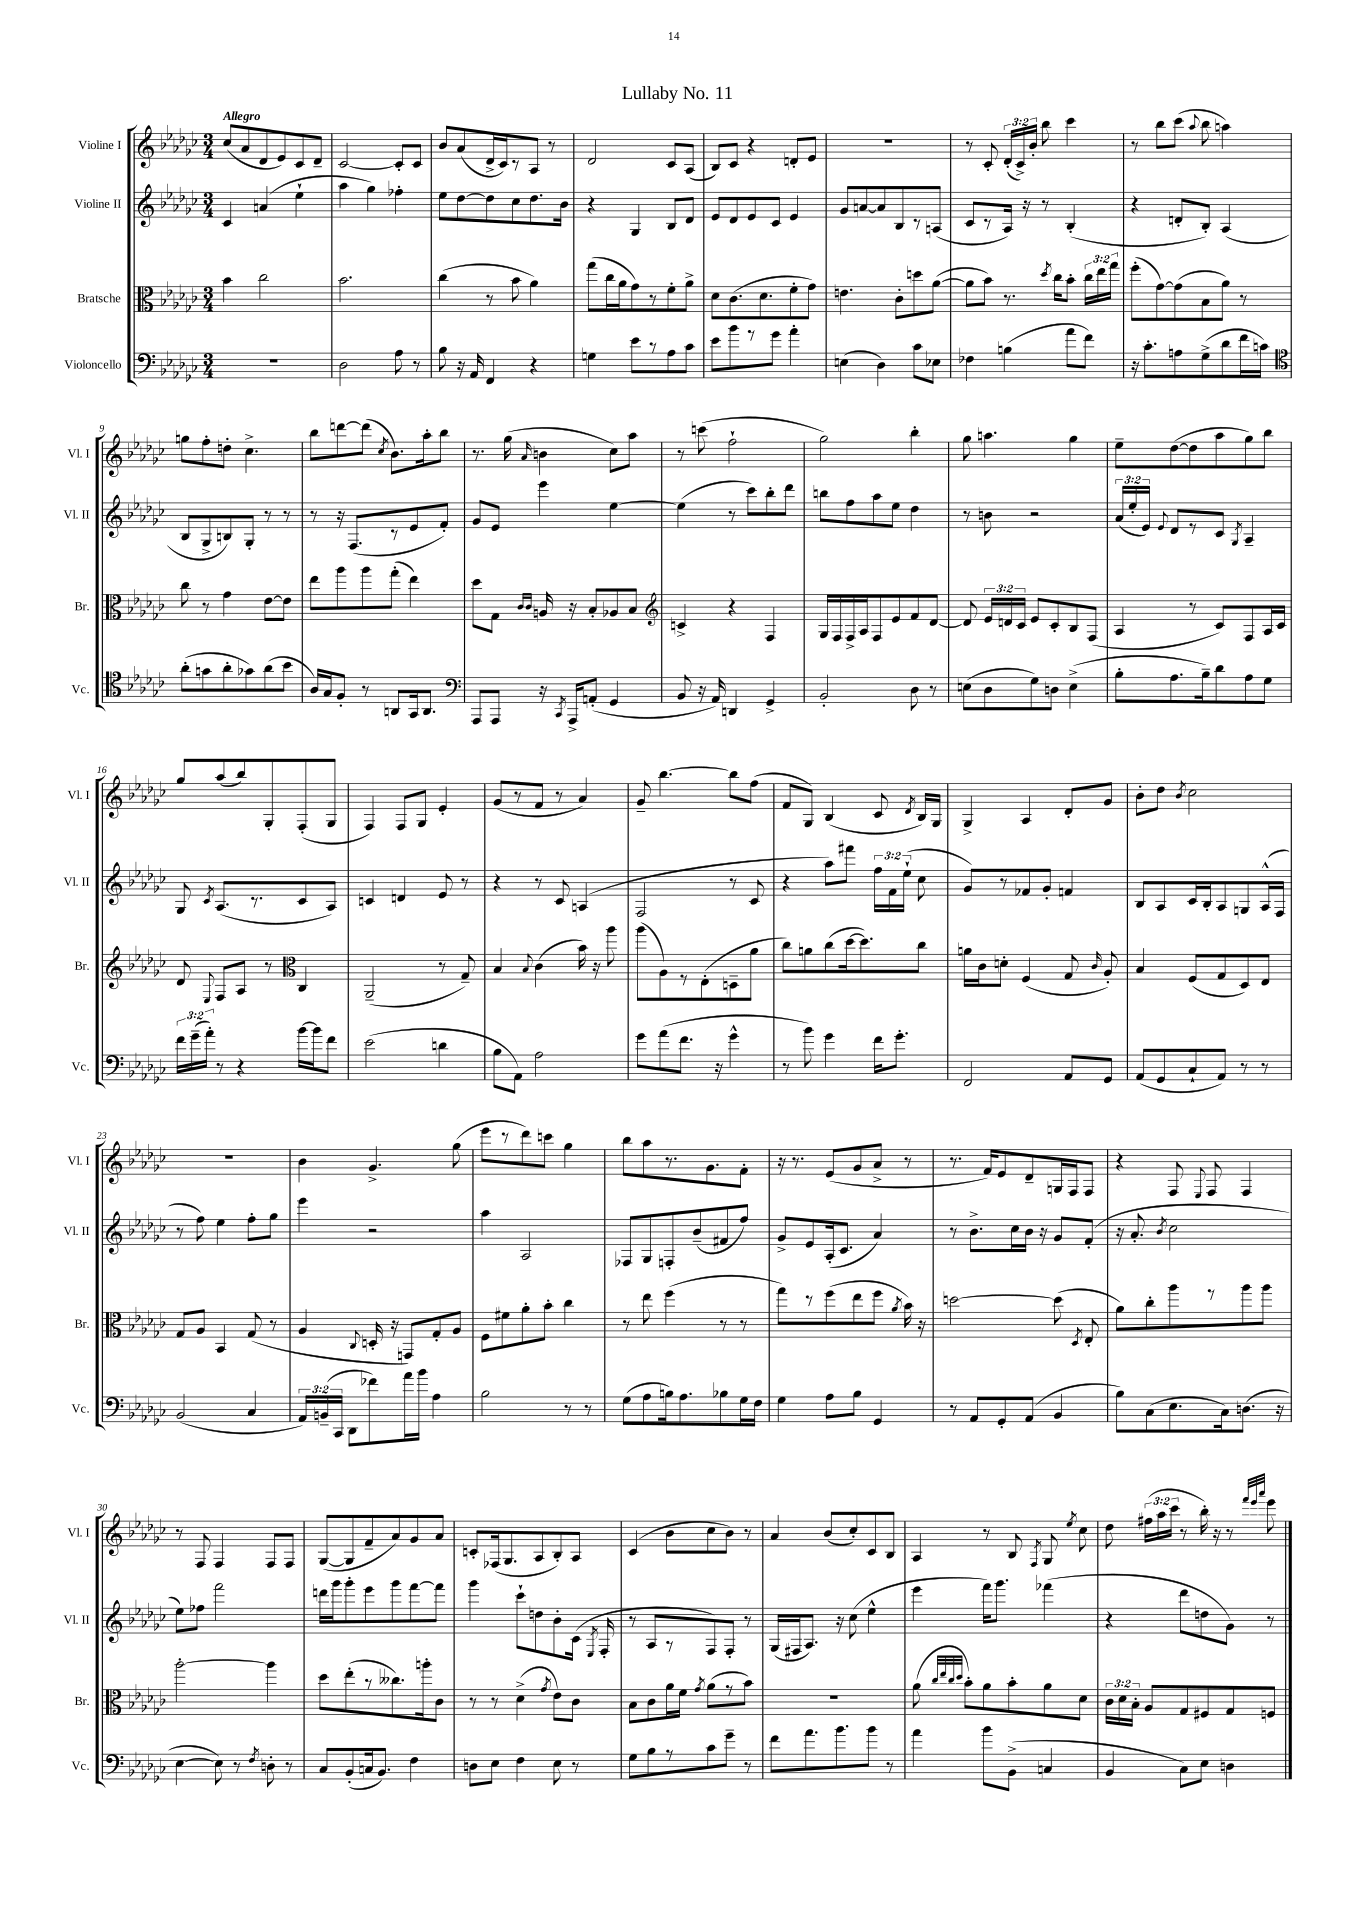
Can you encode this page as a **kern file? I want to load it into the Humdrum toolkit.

**kern	**kern	**kern	**kern
*part4	*part3	*part2	*part1
*staff4	*staff3	*staff2	*staff1
*I"Violoncello	*I"Bratsche	*I"Violine II	*I"Violine I
*I'Vc.	*I'Br.	*I'Vl. II	*I'Vl. I
*clefF4	*clefC3	*clefG2	*clefG2
*k[b-e-a-d-g-c-]	*k[b-e-a-d-g-c-]	*k[b-e-a-d-g-c-]	*k[b-e-a-d-g-c-]
*M3/4	*M3/4	*M3/4	*M3/4
=1	=1	=1	=1
!	!	!	!LO:TX:a:B:t=Allegro
2.r	4b-\	4c-/	(8cc-/L
.	.	.	8a-/
.	2cc-\	(4an/	8d-/
.	.	.	8e-/)
.	.	4ee-`\	8c-/
.	.	.	8d-~/J
=2	=2	=2	=2
2D-\	2.b-\	4aa-\	[2c-/
.	.	4gg-\)	.
8A-\	.	4ff-X'\	8c-'/L]
8r	.	.	8c-/J
=3	=3	=3	=3
8B-\	(4cc-\	8ee-\L	8b-/L
16r	.	[8dd-\	(8a-/
16AA-/	.	.	.
4FF/	8r	8dd-\]	16d-^/L
.	.	.	16c-/J)
.	8b-\	8cc-\	8r
4r	4a-\)	8.dd-\	8A-/J
.	.	.	8r
.	.	16b-\Jk	.
=4	=4	=4	=4
4Gn\	(8gg-\L	4r	2d-/
.	16cc-\L	.	.
.	16a-\J	.	.
8e-\L	8g-\)	4G-/	.
8r	8r	.	.
8A-\	8f'\	8B-/L	8c-/L
8c-\J	8a-^\J	8d-/J	(8A-/J
=5	=5	=5	=5
8e-\L	8d-\L	8e-/L	8B-/L)
8b-\	(8.c-\	8d-/	8c-/J
8r	.	8e-/	4r
.	8.d-\	.	.
8g-\J	.	8c-/J	.
4a-'\	8f'\	4e-/	8dn'/L
.	8g-\J)	.	8e-/J
=6	=6	=6	=6
(4En\	4.en\	8g-/L	2.r
.	.	[8an/	.
4D-\)	.	8a/]	.
.	8c-'\L	8B-/	.
8c-\L	8ddn\	8r	.
8E-X\J	([8a-\J	(8An/J	.
=7	=7	=7	=7
4F-X\	8a-\L]	8c-/L	8r
.	8b-\J)	8r	8c-'/
(4Bn\	8.r	16A-/Jk)	(24d-'/LL
.	.	.	24c-^/)
.	.	16r	.
.	.	.	24b-'/JJ
.	.	8r	8bb-\
.	8qdd-/	.	.
.	16cc-\KL	.	.
8a-\L	8b-'\J	(4B-'/	4ccc-\
8f\J)	24cc-\LL	.	.
.	24ee-\	.	.
.	24gg-\JJ	.	.
=8	=8	=8	=8
16r	(8ff'\L	4r	8r
8.c-'\L	.	.	.
.	[8g-\)	.	8bb-\L
8An\	(8g-\]	8dn'/L	(8ccc-\J
.	.	.	8qqaa-/
(8G-^\	8B-\	8B-'/J)	8bb-\
8d-\	8a-\J)	(4A-/	4aan\)
16f\L	8r	.	.
16cn\JJ)	.	.	.
!!LO:LB:g=z
=9	=9	=9	=9
*clefC4	*	*	*
(8a-'\L	8cc-\	8B-/L	8ggn\L
8gn\	8r	8G-^/	8ff'\
8a-'\	4g-\	8Bn/)	8ddn'\J
8g-X\)	.	8G-'/J	4.cc-^\
(8a-\	[8e-\L	8r	.
8b-\J	8e-\J]	8r	.
=10	=10	=10	=10
16A-/LL)	8ee-\L	8r	8bb-\L
16G-/J	.	.	.
8F'/J	8aa-\	16r	[8dddn\
.	.	(8.F/L	.
8r	8aa-\	.	(8ddd\J]
.	.	.	8qcc-/
8AAn/L	(8gg-'\J	8r	8.b-\L)
16GG-/k	4ee-\)	8e-/	.
8.AA/J	.	.	16aa-'\k
.	.	8f'/J)	8bb-\J
=11	=11	=11	=11
*clefF4	*	*	*
8AAA-/L	8dd-\L	8g-/L	8.r
8AAA-/J	8G-\J	8e-/J	.
.	.	.	(16gg-\
.	16qqc-/LL	.	.
.	16qqc-/JJ	.	16qqa-/
16r	16An/	4eee-\	4bn\
8qCC-/	.	.	.
16AAA-^/KL	16r	.	.
(8AAn'/J	8B-'/L	.	.
4GG-/	8A-X/	[4ee-\	8cc-\L)
.	8B-/J	.	8aa-\J
=12	=12	=12	=12
*	*clefG2	*	*
8BB-/	4cn^/	(4ee-\]	8r
16r	.	.	(8cccn\
16AA-/)	.	.	.
4DDn/	4r	8r	2ff`\
.	.	8ccc-\L)	.
4GG-^/	4F/	8bb-'\	.
.	.	8ddd-\J	.
=13	=13	=13	=13
2BB-'/	16G-/LL	8bbn\L	2gg-\)
.	16F/	.	.
.	16F^/	8ff\	.
.	16A-/J	.	.
.	8F/	8aa-\	.
.	8e-/	8ee-\J	.
8D-\	8f/	4dd-\	4bb-'\
8r	[8d-/J	.	.
=14	=14	=14	=14
(8En\L	8d-/]	8r	8gg-\
8D-\	24e-/LL	8bn\	4.aan\
.	24dn/	.	.
.	24c-/JJ	.	.
8G-\)	8e-/L	2r	.
8Dn\J	8c-'/	.	.
(4E^\	8B-/	.	4gg-\
.	(8F/J	.	.
=15	=15	=15	=15
8B-'\L	4A-/	(24a-/LL	8ee-~\L
.	.	24ee-'/	.
.	.	24e-/JJ)	.
.	.	8qqe-/	.
8.A-\	.	8d-/L	([8dd-\
.	8r	8r	8dd-\]
16B-~\k)	.	.	.
8d-\	8c-/L)	8c-/J	8aa-\
.	.	8qG-/	.
8A-\	8F/	4A-~/	8gg-\)
8G-\J	16A-/L	.	8bb-\J
.	16c-/JJ	.	.
!!LO:LB:g=z
=16	=16	=16	=16
24f\LL	8d-/	8G-/	8gg-/L
(24g-~\	.	.	.
24a-'\JJ)	.	.	.
.	8qqE-/	8qc-/	.
8r	8F/L	(8.A-/L	(8aa-/
4r	8A-/J	.	8bb-/)
.	.	8.r	.
.	8r	.	8G-'/
*	*clefC3	*	*
[16b-\LL	4C-/	8c-/	(8F'/
16b-\J]	.	.	.
8f\J	.	8A-/J)	8G-/J
=17	=17	=17	=17
(2e-\	(2AA-~/	4cn/	4F/)
.	.	4dn/	8F/L
.	.	.	8G-/J
4dn\	8r	8e-/	4e-'/
.	8G-~/)	8r	.
=18	=18	=18	=18
8B-\L	4B-/	4r	(8g-/L
8AA-\J)	.	.	8r
.	8qqB-/	.	.
2A-\	(4c-\	8r	8f/J
.	.	8c-/	8r
.	16b-\)	(4An/	4a-/)
.	16r	.	.
.	8aa-\	.	.
=19	=19	=19	=19
8g-\L	(8aa-\L	2F/	8g-~/
(8a-\	8A-\)	.	[4.bb-\
8.f\J	8r	.	.
.	(8E-'\	.	.
16r	.	.	.
4g-^^\	8Dn~\	8r	8bb-\L]
.	8a-\J	8c-/	(8ff\J
=20	=20	=20	=20
8r	8cc-\L)	4r	8f/L
8b-\)	8an\	.	8G-/J)
4g-\	(8cc-\	8aa-\L)	(4B-/
.	[16dd-\k	8fff#X\J	.
.	8.dd-\])	.	.
16f\KL	.	24ff\LL	8c-/
.	.	24f\	.
8.g-'\J	.	.	.
.	.	(24ee-`\JJ	.
.	.	.	8qd-/
.	8cc-\J	8cc-\	16B-/LL)
.	.	.	16G-/JJ
=21	=21	=21	=21
2FF/	16an\LL	8g-/L)	4G-^/
.	16c-\J	.	.
.	8dn'\J	8r	.
.	(4F/	8f-X/	4A-/
.	.	8g-'/J	.
8AA-/L	8G-/	4fn/	8d-'/L
.	16qqc-/	.	.
8GG-/J	8A-'/)	.	8g-/J
=22	=22	=22	=22
(8AA-/L	4B-/	8B-/L	8b-'\L
8GG-/	.	8A-/	8dd-\J
.	.	.	8qb-/
8C-`/	(8F/L	16c-/L	2cc-\
.	.	16B-'/J	.
8AA-/J)	8G-/	8A-/	.
8r	8D-/)	8Gn/	.
8r	8E-/J	(16A-^^/L	.
.	.	16F/JJ	.
!!LO:LB:g=z
=23	=23	=23	=23
(2BB-/	8G-/L	8r	2.r
.	8A-/J	8ff\)	.
.	4BB-/	4ee-\	.
4C-/	(8G-/	8ff'\L	.
.	8r	8gg-\J	.
=24	=24	=24	=24
24AA-/LL)	4A-/	4eee-\	4b-\
(24BBn~/	.	.	.
24CC-/JJ	.	.	.
8DD-\L	.	.	.
.	8qqC-/	.	.
8f-X\)	16Dn'/	2r	4.g-^/
.	16r	.	.
16a-\L	8GGn/L)	.	.
16b-\JJ	.	.	.
4A-\	8G-'/	.	.
.	8A-/J	.	(8gg-\
=25	=25	=25	=25
2B-\	8F\L	4aa-\	8eee-\L
.	8f#X\	.	8r
.	8a-'\	2A-/	8ddd-\)
.	8b-'\J	.	8cccn\J
8r	4cc-\	.	4gg-\
8r	.	.	.
=26	=26	=26	=26
(8G-\L	8r	8F-X/L	8bb-\L
8A-\	8ee-\	8G-/	8aa-\
16Bn\k)	(4ff\	8Fn'/	8.r
8.A-\	.	.	.
.	.	(8b-~/	.
.	.	.	8.g-\
8B-X\	8r	8f#X/	.
16G-\L	8r	8ff/J)	8f'\J
16F\JJ	.	.	.
=27	=27	=27	=27
4G-\	8gg-\L)	8g-^/L	16r
.	.	.	8.r
.	8r	8e-/	.
8A-\L	(8ff\	(16A-'/k	(8e-/L
.	.	8.c-/J	.
8B-\J	8ee-\	.	8g-/
4GG-/	8ff\J	4a-/)	8a-^/J
.	8qa-/	.	.
.	16b-\)	.	8r
.	16r	.	.
=28	=28	=28	=28
8r	[2ddn\	8r	8.r
8AA-/L	.	8.b-^\L	.
.	.	.	16f/KL)
8GG-'/	.	.	8e-/
.	.	16cc-\L	.
(8AA-/J	.	16b-\JJ	8d-~/
.	.	16r	.
4BB-/	(8dd\]	8g-/L	16Gn/L
.	.	.	16F/J
.	8qD-/	.	.
.	8E-'/	(8f'/J	8F/J
=29	=29	=29	=29
8B-\L)	8a-\L)	16r	4r
.	.	8.a-'/	.
(8C-\	8cc-'\	.	.
.	.	8qb-/	.
8.E-\	8aa-\	2cc-\	8F/
.	.	.	8qqE-/
.	8r	.	8F/
16C-\k)	.	.	.
(8.Dn\J	8aa-\	.	4F/
.	8aa-\J	.	.
16r	.	.	.
!!LO:LB:g=z
=30	=30	=30	=30
[4E-\	[2aa-'\	8ee-\L)	8r
.	.	8ff-X\J	8F/
8E-\])	.	2fff\	4F/
8r	.	.	.
8qF/	.	.	.
8Dn'\	4aa-\]	.	8F/L
8r	.	.	8F/J
=31	=31	=31	=31
8C-/L	8dd-\L	16dddn\LL	([8G-/L
.	.	16ggg-\J	.
(8BB-'/	(8ee-'\	8ggg-'\	8G-/]
16Cn/k	8r	8eee-\	8f~/
8.BB-/J)	.	.	.
.	8.cc--X\)	8ggg-\	8a-/)
4F\	.	[8fff\	8g-/
.	16aan'\k	.	.
.	8c-\J	8fff\J]	8a-/J
=32	=32	=32	=32
8Dn\L	8r	4ggg-\	8cn'/L
8E-\J	8r	.	(16F-X/k
.	.	.	8.G-/
4F\	(4d-^\	8ccc-`\L	.
.	.	8ddn\	8A-/
.	8qg-/	.	.
8E-\	8e-\L)	8b-'\	8B-'/)
8r	8c-\J	(16c-\Jk	8A-/J
.	.	8qE-/	.
.	.	16F'/	.
=33	=33	=33	=33
8G-\L	8B-\L	8r	(4c-/
8B-\	8c-\	8A-/L	.
8r	16a-\L	8r	8b-\L
.	16f\JJ	.	.
.	8qg-/	.	.
8c-\	(8a-\L	8F/)	8cc-\
8g-~\J	8r	8F'/J	8b-\J)
8r	8b-\J)	8r	8r
=34	=34	=34	=34
8f\L	2.r	(16G-/LL	4a-/
.	.	16F#X/J	.
8.a-\	.	8.A-/J)	.
.	.	.	(8b-/L
8.b-\	.	16r	.
.	.	(8cc-\	8cc-'/)
8b-\J	.	4ee-^^\	8c-/
8r	.	.	8B-/J
=35	=35	=35	=35
4a-\	(8a-\	4eee-\	4A-/
.	32qqcc-/LLL	.	.
.	32qqee-/	.	.
.	32qqcc-/	.	.
.	32qqdd-/JJJ	.	.
.	8b-'\L)	.	.
8b-\L	8a-\	16fff\KL)	8r
.	.	8.ggg-\J	.
(8BB-^\J	8b-'\	.	8B-/
.	.	.	8qF/
4Cn/	8a-\	(4fff-X\	8G-/
.	.	.	8qee-/
.	8d-\J	.	8cc-\
=36	=36	=36	=36
4BB-/	24c-\LL	4r	8dd-\
.	24d-\	.	.
.	24B-'\JJ	.	.
.	8A-/L	.	(24ff#X\LL
.	.	.	24aa-\
.	.	.	24ccc-\JJ
8C-\L)	8G-/	8ddd-\L	8r
8E-\J	8F#X/	8ddn\	16bb-'\)
.	.	.	16r
4Dn\	8G-/	8g-\J)	8r
.	.	.	32qqfff/LLL
.	.	.	32qqeee-/
.	.	.	32qqaaa-/JJJ
.	8Fn/J	8r	8eee-\
==	==	==	==
*-	*-	*-	*-
